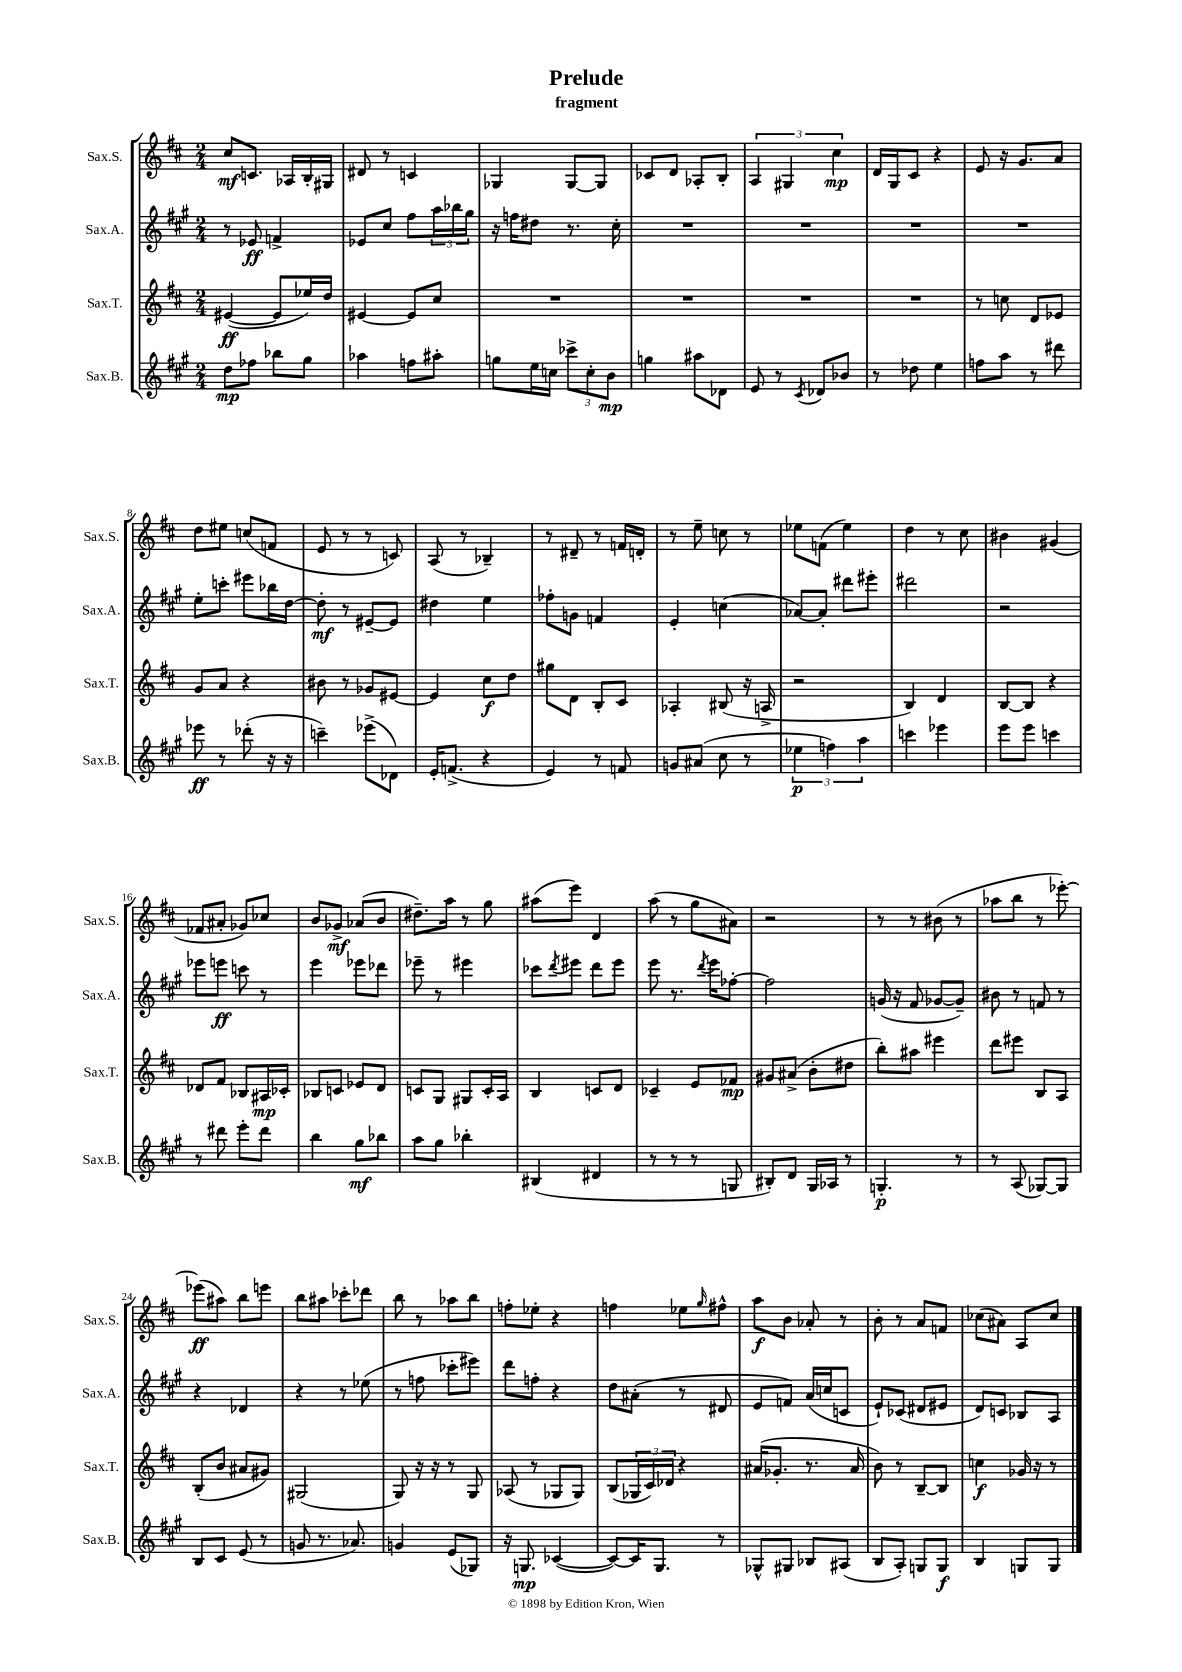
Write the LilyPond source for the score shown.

\header { title = "Prelude" subtitle = "fragment" }
<<
\new StaffGroup <<
\new Staff = "s0" \with { instrumentName = "Sax.S." shortInstrumentName = "Sax.S." } {
    \clef treble \key d \major \numericTimeSignature \time 2/4
    cis''8\mf c'8. aes16 b16-. gis16 |
    dis'8 r8 c'4 |
    ges4 ges8~ ges8 |
    ces'8 d'8 aes8-. b8-. |
    \tuplet 3/2 { a4 gis4 cis''4\mp } |
    d'16 g16 cis'8 r4 |
    e'8 r16 g'8. a'8 |
    d''8 eis''8 c''8( f'8 |
    e'8 r8 r8 c'8) |
    a8( r8 bes4--) |
    r8 dis'8-- r8 f'16 d'16-. |
    r8 e''8-- c''8 r8 |
    ees''8 f'8( ees''4) |
    d''4 r8 cis''8 |
    bis'4 gis'4( |
    fes'8 ais'8-. ges'8) ces''8 |
    b'8 ges'8->\mf aes'8( b'8 |
    dis''8.--) a''16 r8 g''8 |
    ais''8( e'''8) d'4 |
    a''8( r8 g''8 ais'8) |
    r2 |
    r8 r8 bis'8( r8 |
    aes''8 b''8 r8 ees'''8~-.) |
    ees'''8\ff( ais''8) b''8 e'''8 |
    b''8 ais''8 ces'''8-. des'''8 |
    b''8 r8 aes''8 b''8 |
    f''8-. ees''8-. r4 |
    f''4 ees''8 \grace { g''16 } fis''8-^ |
    a''8\f b'8 aes'8-. r8 |
    b'8-. r8 a'8 f'8 |
    ces''8( ais'8) a8 ces''8 \bar "|." |
}
\new Staff = "s1" \with { instrumentName = "Sax.A." shortInstrumentName = "Sax.A." } {
    \clef treble \key a \major \numericTimeSignature \time 2/4
    r8 ees'8\ff f'4-> |
    ees'8 cis''8 fis''8 \tuplet 3/2 { a''16 bes''16 gis''16 } |
    r16 f''16 dis''8 r8. cis''16-. |
    R2 |
    R2 |
    R2 |
    R2 |
    e''8-. c'''8-. eis'''8 bes''16 d''16~ |
    d''8-.\mf r8 eis'8~-- eis'8 |
    dis''4 e''4 |
    fes''8-. g'8 f'4 |
    e'4-. c''4( |
    aes'8~) aes'8-. dis'''8 eis'''8-. |
    dis'''2 |
    r2 |
    ees'''8 e'''8\ff c'''8 r8 |
    e'''4 ees'''8 des'''8 |
    ees'''8-- r8 eis'''4 |
    ces'''8 \acciaccatura { d'''8 } eis'''8 d'''8 eis'''8 |
    e'''8 r8. \acciaccatura { d'''8 } e'''16 fes''8~-. |
    fes''2 |
    g'16( r16 fis'8 ges'8~ ges'8--) |
    bis'8 r8 f'8 r8 |
    r4 des'4 |
    r4 r8 ees''8( |
    r8 f''8 ces'''8-. eis'''8) |
    d'''8 f''8-. r4 |
    d''8 ais'8-.( r8 dis'8 |
    e'8 f'8) a'16( c''16 c'8 |
    e'8-!) ces'8( dis'8 eis'8 |
    d'8) c'8 bes8 a8 \bar "|." |
}
\new Staff = "s2" \with { instrumentName = "Sax.T." shortInstrumentName = "Sax.T." } {
    \clef treble \key d \major \numericTimeSignature \time 2/4
    eis'4~\ff( eis'8 ees''16) d''16 |
    eis'4~ eis'8 cis''8 |
    R2 |
    R2 |
    R2 |
    R2 |
    r8 c''8 d'8 ees'8 |
    g'8 a'8 r4 |
    bis'8 r8 ges'8 eis'8~ |
    eis'4 cis''8\f d''8 |
    gis''8 d'8 b8-. cis'8 |
    aes4-. bis8( r16 a16-> |
    r2 |
    b4) d'4 |
    b8~ b8 r4 |
    des'8 fis'8 bes8 ais16\mp ces'16-. |
    bes8 c'8 ees'8 d'8 |
    c'8 g8 gis8 c'16-. a16 |
    b4 c'8 d'8 |
    ces'4-- e'8 fes'8\mp |
    gis'8 ais'8->( b'8-. dis''8 |
    b''8-.) ais''8 eis'''4 |
    d'''8 eis'''8 b8 a8 |
    b8-.( b'8 ais'8 gis'8) |
    gis2( |
    g8) r16 r16 r8 g8 |
    aes8( r8 ges8 ges8) |
    b8( \tuplet 3/2 { ges16 cis'16) des'16 } r4 |
    ais'16( ges'8.-. r8. ais'16 |
    b'8) r8 b8~-- b8 |
    c''4\f ges'16 r16 r8 \bar "|." |
}
\new Staff = "s3" \with { instrumentName = "Sax.B." shortInstrumentName = "Sax.B." } {
    \clef treble \key a \major \numericTimeSignature \time 2/4
    d''8\mp fes''8 bes''8 gis''8 |
    aes''4 f''8 ais''8-. |
    g''8 e''16 c''16 \tuplet 3/2 { ces'''8-> c''8-. b'8\mp } |
    g''4 ais''8 des'8 |
    e'8 r8 \acciaccatura { cis'8 } des'8 bes'8 |
    r8 des''8 e''4 |
    f''8 a''8 r8 dis'''8 |
    ees'''8\ff r8 des'''8-.( r16 r16 |
    c'''4--) ees'''8->( des'8) |
    e'16-. f'8.->( r4 |
    e'4) r8 f'8 |
    g'8 ais'8( cis''8 r8 |
    \tuplet 3/2 { ees''4\p f''4) a''4 } |
    c'''4 ees'''4 |
    e'''8 e'''8 c'''4 |
    r8 dis'''8 e'''8-. dis'''8 |
    b''4 gis''8\mf bes''8 |
    a''8 gis''8 bes''4-. |
    bis4( dis'4 |
    r8 r8 r8 g8 |
    bis8-.) d'8 gis16 aes16 r8 |
    g4.-.\p r8 |
    r8 a8( ges8~) ges8 |
    b8 cis'8 e'8( r8 |
    g'8 r8. aes'8.) |
    g'4 e'8( ges8) |
    r16 g8.\mp ces'4~( |
    ces'8~) ces'16 gis8. r8 |
    ges8-^ gis8 bes8 ais8( |
    b8 a8-.) g8 g8\f |
    b4 g8 g8 \bar "|." |
}
>>
>>
